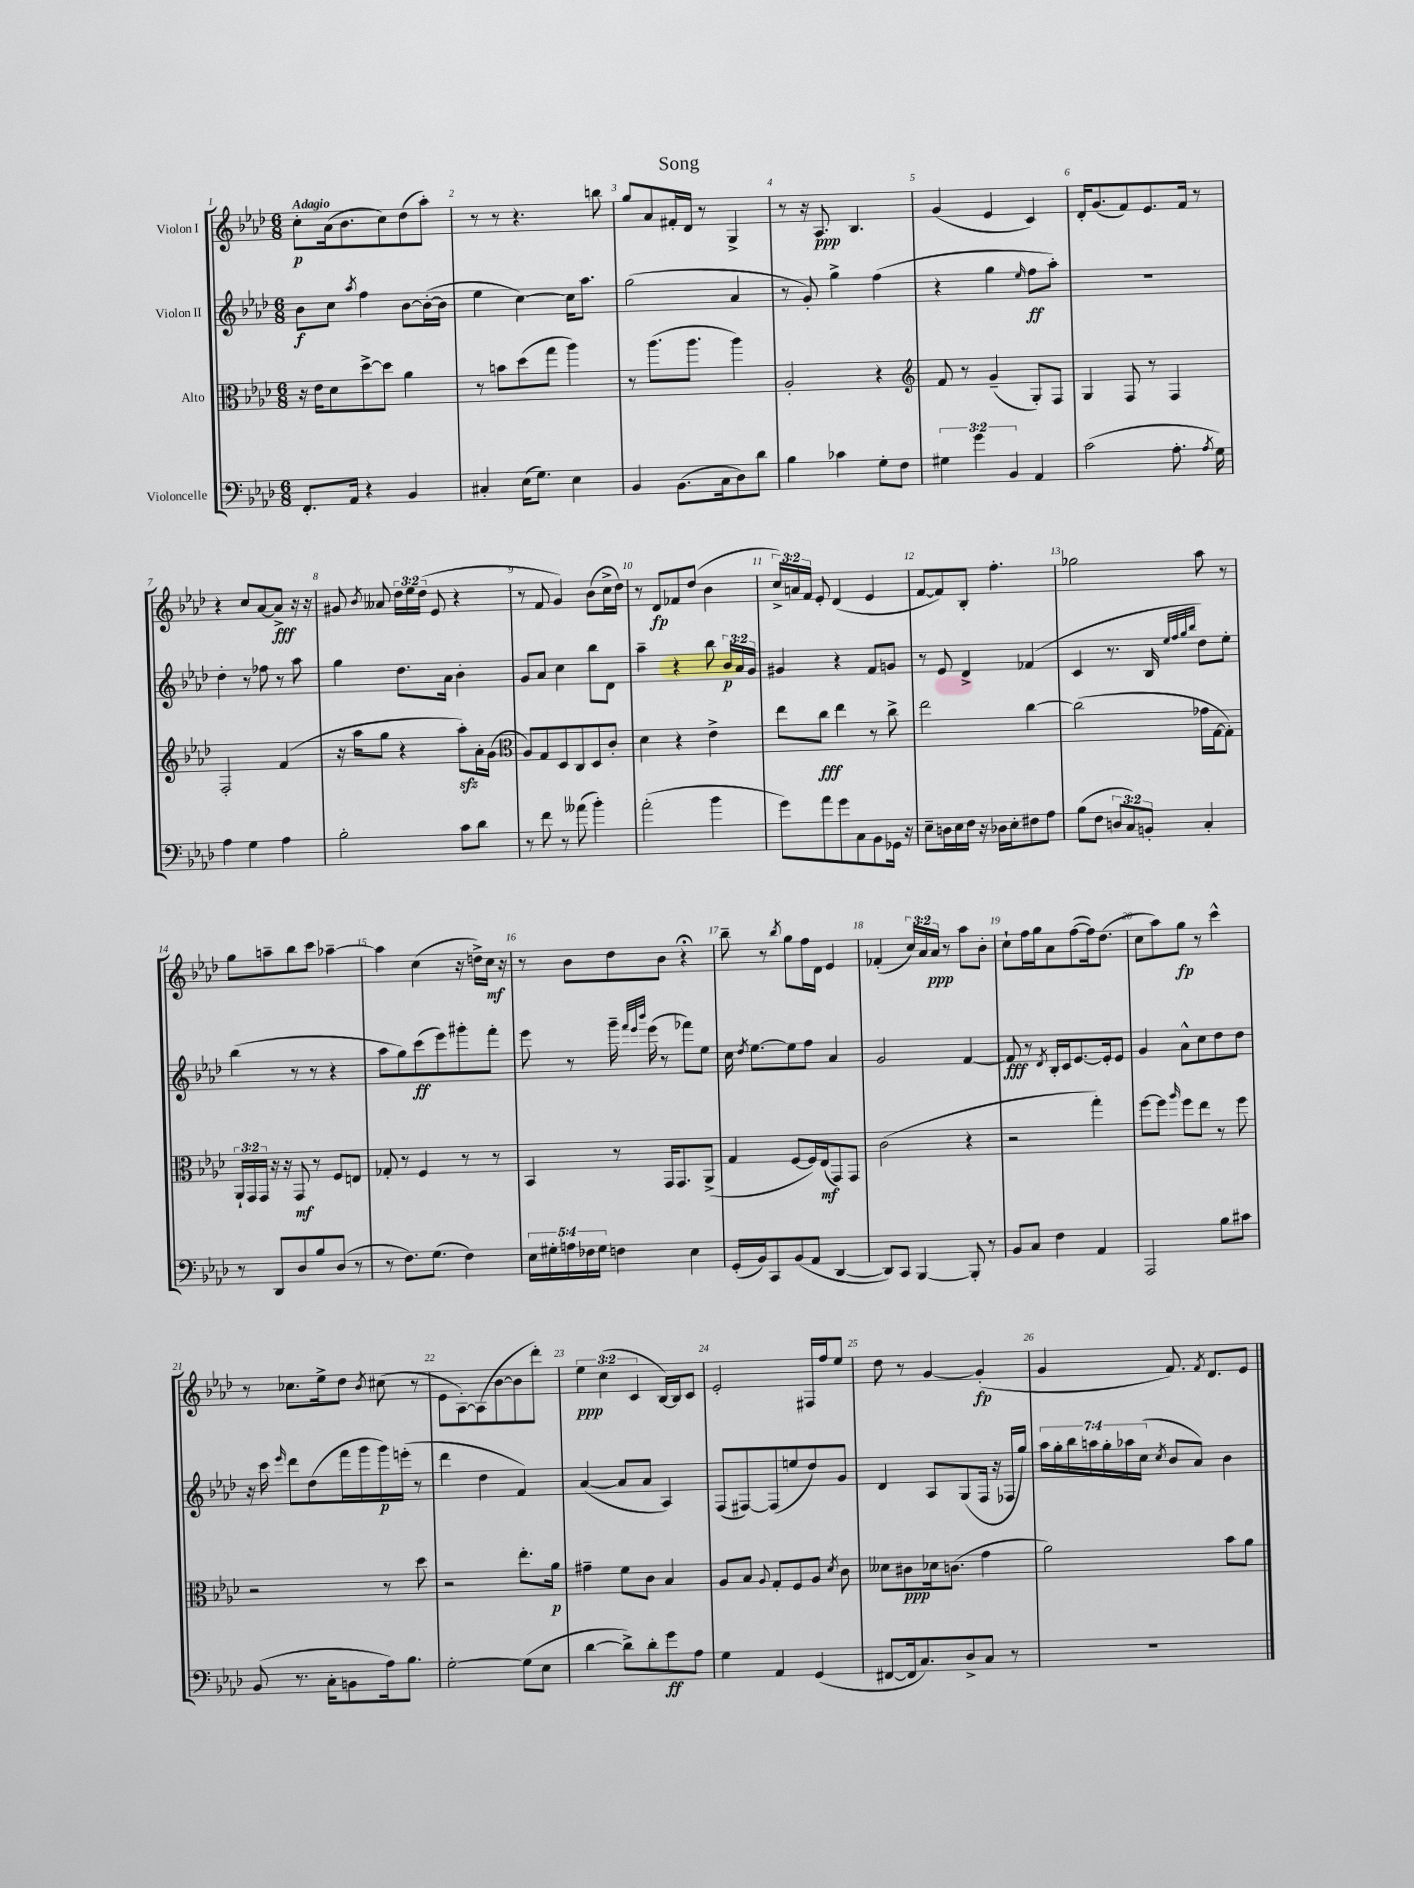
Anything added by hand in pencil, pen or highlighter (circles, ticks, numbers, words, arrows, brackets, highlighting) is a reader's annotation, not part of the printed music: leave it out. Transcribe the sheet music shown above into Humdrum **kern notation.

**kern	**dynam	**kern	**dynam	**kern	**dynam	**kern	**dynam
*part4	*part4	*part3	*part3	*part2	*part2	*part1	*part1
*staff4	*staff4	*staff3	*staff3	*staff2	*staff2	*staff1	*staff1
*I"Violoncelle	*	*I"Alto	*	*I"Violon II	*	*I"Violon I	*
*clefF4	*	*clefC3	*	*clefG2	*	*clefG2	*
*k[b-e-a-d-]	*	*k[b-e-a-d-]	*	*k[b-e-a-d-]	*	*k[b-e-a-d-]	*
*M6/8	*	*M6/8	*	*M6/8	*	*M6/8	*
=1	=1	=1	=1	=1	=1	=1	=1
!	!	!	!	!	!	!LO:TX:a:B:t=Adagio	!
8.FF'/L	.	16r	.	8b-\L	f	8cc'\L	p
.	.	16e-\KL	.	.	.	.	.
.	.	8d-\	.	8cc\J	.	(16a-\k	.
16AA-/Jk	.	.	.	.	.	8.b-\	.
.	.	.	.	8qaa-/	.	.	.
4r	.	[8dd-^\	.	4ff\	.	.	.
.	.	8dd-\J]	.	.	.	8cc\)	.
4BB-/	.	4a-\	.	[8b-\L	.	(8dd-\	.
.	.	.	.	(16b-'\L_	.	8aa-'\J)	.
.	.	.	.	16b-\JJ]	.	.	.
=2	=2	=2	=2	=2	=2	=2	=2
4C#X'/	.	8r	.	4ee-\	.	8r	.
.	.	8bn\L	.	.	.	8r	.
(16E-\KL	.	(8dd-\	.	[4cc\)	.	4.r	.
8.G\J)	.	.	.	.	.	.	.
.	.	8gg\J	.	.	.	.	.
4E-\	.	4aa-\)	.	16cc\KL]	.	.	.
.	.	.	.	8.aa-\J	.	.	.
.	.	.	.	.	.	8bbn\	.
=3	=3	=3	=3	=3	=3	=3	=3
4BB-/	.	8r	.	(2gg\	.	8gg/L	.
.	.	(8.aa-\L	.	.	.	8a-/	.
(8.BB-\L	.	.	.	.	.	16f#X'/L	.
.	.	8.aa-\J	.	.	.	16d-/JJ	.
.	.	.	.	.	.	8r	.
16C\k	.	.	.	.	.	.	.
8D-\)	.	4aa-\)	.	4a-/	.	4G^/	.
8d-\J	.	.	.	.	.	.	.
=4	=4	=4	=4	=4	=4	=4	=4
4B-\	.	2A-'/	.	8r	.	8r	.
.	.	.	.	8g'/)	.	16r	.
.	.	.	.	.	.	8.A-/	ppp
4c-X\	.	.	.	4gg^\	.	.	.
.	.	.	.	.	.	4.B-/	.
8G'\L	.	4r	.	(4ff\	.	.	.
8F\J	.	.	.	.	.	.	.
=5	=5	=5	=5	=5	=5	=5	=5
*	*	*clefG2	*	*	*	*	*
6G#X\	.	8f/	.	4r	.	(4g/	.
.	.	8r	.	.	.	.	.
6g\	.	.	.	.	.	.	.
.	.	(4g~/	.	4gg\	.	4e-/	.
6BB-/	.	.	.	.	.	.	.
.	.	.	.	16qqee-/	.	.	.
4AA-/	.	8G'/L)	.	8ff\L	ff	4c/)	.
.	.	8F/J	.	8aa-'\J)	.	.	.
=6	=6	=6	=6	=6	=6	=6	=6
(2c\	.	4G/	.	2.r	.	16d-'/KL	.
.	.	.	.	.	.	(8.g/	.
.	.	8F/	.	.	.	8f/)	.
.	.	8r	.	.	.	8.e-/	.
8.A-'\	.	4F/	.	.	.	.	.
.	.	.	.	.	.	16f/Jk	.
.	.	.	.	.	.	8r	.
8qA-/	.	.	.	.	.	.	.
16G\)	.	.	.	.	.	.	.
!!LO:LB:g=z
=7	=7	=7	=7	=7	=7	=7	=7
4A-\	.	2F'/	.	4dd-'\	.	4r	.
4G\	.	.	.	8r	.	8cc/L	.
.	.	.	.	8ff-X\	.	[8a-/	.
4A-\	.	(4f/	.	8r	.	8a-^/J]	fff
.	.	.	.	8aa-\	.	16r	.
.	.	.	.	.	.	16r	.
=8	=8	=8	=8	=8	=8	=8	=8
2B-'\	.	16r	.	4gg\	.	8g#X/	.
.	.	16aa-\KL	.	.	.	.	.
.	.	.	.	.	.	8qb-/	.
.	.	8gg\J	.	.	.	8a--X/	.
.	.	4r	.	8.dd-\L	.	24dd-\LL	.
.	.	.	.	.	.	24ee-\	.
.	.	.	.	.	.	(24dd-\JJ	.
.	.	.	.	.	.	8e-/	.
.	.	.	.	16a-\Jk	.	.	.
8c\L	.	8aa-zz'\L)	.	4b-'\	.	4r	.
8d-\J	.	16a-'\L	.	.	.	.	.
.	.	(16g\JJ	.	.	.	.	.
=9	=9	=9	=9	=9	=9	=9	=9
*	*	*clefC3	*	*	*	*	*
8r	.	8A-/L)	.	8g/L	.	8r	.
8f\	.	8G/	.	8a-/J	.	8f/	.
8r	.	8D-/	.	4cc\	.	4g/)	.
(8a--X\	.	8C/	.	.	.	.	.
4b-'\)	.	8D-/	.	8bb-\L	.	(8b-\L	.
.	.	8c'/J	.	8d-\J	.	16cc^\L	.
.	.	.	.	.	.	16dd-\JJ)	.
=10	=10	=10	=10	=10	=10	=10	=10
(2a-'\	.	4d-\	.	4aa-~\	.	8r	.
.	.	.	.	.	.	8d-/L	fp
.	.	4r	.	4r	.	8f-X/	.
.	.	.	.	.	.	(8dd-/J	.
4b-\	.	4e-^\	.	8bb-\	.	4b-\	.
.	.	.	.	24b-/LL	p	.	.
.	.	.	.	24a-/	.	.	.
.	.	.	.	24g/JJ	.	.	.
=11	=11	=11	=11	=11	=11	=11	=11
8g\L)	.	8ee-\L	.	4g#X/	.	24cc^/LL)	.
.	.	.	.	.	.	24an/	.
.	.	.	.	.	.	24f/JJ	.
8a-\	.	8cc\J	fff	.	.	8e-'/	.
8g\	.	4ee-\	.	4r	.	(4d-/	.
8C\	.	.	.	.	.	.	.
8BB-\	.	8r	.	8f/L	.	4e-/	.
16GG-X\Jk	.	8cc^\	.	8gn/J	.	.	.
16r	.	.	.	.	.	.	.
=12	=12	=12	=12	=12	=12	=12	=12
8E-~\L	.	2ee-\	.	8r	.	[8f/L	.
16Dn\L	.	.	.	8e-/	.	8f/])	.
16E-\	.	.	.	.	.	.	.
16F\JJ	.	.	.	4d-^/	.	8B-'/J	.
16r	.	.	.	.	.	.	.
16D-X\LL	.	.	.	.	.	4.ff'\	.
16E-'\J	.	.	.	.	.	.	.
8F#X\	.	[4cc\	.	(4f-X/	.	.	.
8A-\J	.	.	.	.	.	.	.
=13	=13	=13	=13	=13	=13	=13	=13
(8B-\L	.	(2cc\]	.	4c/	.	2gg-X\	.
8F\J	.	.	.	.	.	.	.
12Dn/L	.	.	.	8.r	.	.	.
12C/)	.	.	.	.	.	.	.
12BBn'/J	.	.	.	.	.	.	.
.	.	.	.	16B-/	.	.	.
.	.	.	.	32qqee-/LLL	.	.	.
.	.	.	.	32qqff/	.	.	.
.	.	.	.	32qqgg/	.	.	.
.	.	.	.	32qqbb-/JJJ	.	.	.
4C'/	.	16g-X\LL	.	8dd-\L)	.	8aa-\	.
.	.	[16G\J	.	.	.	.	.
.	.	8G'\J])	.	8ee-'\J	.	8r	.
!!LO:LB:g=z
=14	=14	=14	=14	=14	=14	=14	=14
8r	.	24AA-`/LL	.	(4bb-\	.	8gg\L	.
.	.	24GG/	.	.	.	.	.
.	.	24GG/JJ	.	.	.	.	.
8DD-/L	.	16r	.	.	.	8aan~\	.
.	.	16r	.	.	.	.	.
8D-/	.	8GG/	mf	8r	.	8bb-\	.
8B-/	.	8r	.	8r	.	8ccc\J	.
(8D-/J	.	8F/L	.	4r	.	[4aa-X~\	.
8r	.	8En/J	.	.	.	.	.
=15	=15	=15	=15	=15	=15	=15	=15
8r	.	8G-X'/	.	8aa-\L	.	4aa-\]	.
8.F\L)	.	8r	.	8gg\)	.	.	.
.	.	4F/	.	(8ccc\	ff	(4cc\	.
(8.G\J	.	.	.	.	.	.	.
.	.	.	.	8eee-\)	.	.	.
4F\)	.	8r	.	8ggg#X'\	.	16r	.
.	.	.	.	.	.	16ddn^\LL)	.
.	.	8r	.	8fff'\J	.	16cc\JJ	mf
.	.	.	.	.	.	16r	.
=16	=16	=16	=16	=16	=16	=16	=16
20E-\LL	.	4BB-/	.	8eee-\	.	8r	.
20G#X'\	.	.	.	.	.	.	.
20An\	.	.	.	.	.	.	.
.	.	.	.	8r	.	8b-\L	.
20F-X\	.	.	.	.	.	.	.
20G#\JJ	.	.	.	.	.	.	.
4Fn\	.	8r	.	16ggg~\	.	8dd-\	.
.	.	.	.	32qqfff/LLL	.	.	.
.	.	.	.	32qqeee-/	.	.	.
.	.	.	.	32qqbbb-/JJJ	.	.	.
.	.	.	.	(16eee-\	.	.	.
.	.	16GG/KL	.	8r	.	8b-\J	.
.	.	8.GG/	.	.	.	.	.
4E-\	.	.	.	8fff-X\L)	.	4r;<	.
.	.	(8AA-^/J	.	8ee-\J	.	.	.
=17	=17	=17	=17	=17	=17	=17	=17
(16GG'/LL	.	4G/	.	16cc\	.	8bb-~\	.
.	.	.	.	8qdd-/	.	.	.
16BB-/J)	.	.	.	[8.ee-\L	.	.	.
8CC/	.	.	.	.	.	8r	.
.	.	.	.	.	.	8qbb-/	.
(8BB-/	.	[8F/L	.	8ee-\]	.	8gg\L	.
8AA-/J	.	16F/L])	.	8ff\J	.	16ff\L	.
.	.	(16E-/J	mf	.	.	16d-\JJ	.
[4DD-/	.	8GG/)	.	4a-/	.	4e-/	.
.	.	8GG/J	.	.	.	.	.
=18	=18	=18	=18	=18	=18	=18	=18
8DD-/L])	.	(2c\	.	2g/	.	(4f-X'/	.
8CC/J	.	.	.	.	.	.	.
[4BBB-/	.	.	.	.	.	24cc/LL)	.
.	.	.	.	.	.	24a-/	.
.	.	.	.	.	.	24a-/JJ	ppp
.	.	.	.	.	.	8r	.
8BBB-'/]	.	4r	.	[4f/	.	8aa-\L	.
8r	.	.	.	.	.	8b-'\J	.
=19	=19	=19	=19	=19	=19	=19	=19
8BB-/L	.	2r	.	8f/]	fff	8cc`\L	.
8C/J	.	.	.	8r	.	16ff\L	.
.	.	.	.	.	.	16gg\J	.
.	.	.	.	8qd-/	.	.	.
4F\	.	.	.	16B-'/LL	.	8a-\	.
.	.	.	.	16c/J	.	.	.
.	.	.	.	[8.e-/	.	([8ff\	.
4AA-/	.	4gg'\)	.	.	.	16ff\k])	.
.	.	.	.	16e-'/k]	.	(8.dd-\J	.
.	.	.	.	8e-/J	.	.	.
=20	=20	=20	=20	=20	=20	=20	=20
2AAA-/	.	[8ff\L	.	4g/	.	8cc\L	.
.	.	8ff\J]	.	.	.	8aa-\)	.
.	.	16qqaa-/	.	.	.	.	.
.	.	8ff\L	.	8a-^^\L	.	8gg\J	fp
.	.	8ee-\J	.	8cc\	.	8r	.
8B-\L	.	8r	.	8dd-\	.	4ccc^^\	.
8c#X\J	.	8ff\	.	8dd-\J	.	.	.
!!LO:LB:g=z
=21	=21	=21	=21	=21	=21	=21	=21
(8BB-/	.	2r	.	16r	.	8r	.
.	.	.	.	16ccc\	.	.	.
.	.	.	.	16qqeee-/	.	.	.
8.r	.	.	.	8ddd-\L	.	8.cc-X\L	.
.	.	.	.	(8dd-\	.	.	.
16C'\KL	.	.	.	.	.	16ee-^\k	.
8BBn\	.	.	.	16fff\L	.	8dd-\J	.
.	.	.	.	16ggg\	.	.	.
.	.	.	.	.	.	8qb-/	.
16A-\k)	.	8r	.	16ggg\)	p	(8cc#X\	.
8.B-\J	.	.	.	(16eeen'\JJ	.	.	.
.	.	8dd-\	.	8r	.	8r	.
=22	=22	=22	=22	=22	=22	=22	=22
[2G'\	.	2r	.	4ddd-\	.	8e-\L	.
.	.	.	.	.	.	[8A-'\)	.
.	.	.	.	4dd-\	.	(8A-\]	.
.	.	.	.	.	.	[8b-\	.
(8G\L]	.	8.ee-'\L	.	4f/)	.	8b-\]	.
8E-\J	.	.	.	.	.	8ddd-'\J)	.
.	.	16a-\Jk	p	.	.	.	.
=23	=23	=23	=23	=23	=23	=23	=23
[4d-\	.	4g#X~\	.	([4a-/	.	6ee-\	ppp
.	.	.	.	.	.	(6cc\	.
8d-^\L])	.	8f\L	.	8a-/L]	.	.	.
.	.	.	.	.	.	6c/	.
8d-'\	.	8c\J	.	8a-/J	.	.	.
8g\	ff	4B-/	.	4A-/)	.	[16B-/LL)	.
.	.	.	.	.	.	16B-/J]	.
8A-\J	.	.	.	.	.	8c/J	.
=24	=24	=24	=24	=24	=24	=24	=24
4G\	.	8A-/L	.	(8F/L	.	2e-'/	.
.	.	8B-/J	.	[8F#X/)	.	.	.
.	.	8qqA-/	.	.	.	.	.
4AA-/	.	8G'/L	.	(8F#/]	.	.	.
.	.	8F/	.	8een/	.	.	.
(4GG/	.	8A-/J	.	8dd-/)	.	16F#X/LL	.
.	.	.	.	.	.	16ff/J	.
.	.	8qd-/	.	.	.	.	.
.	.	8c\	.	8g/J	.	8ee-/J	.
=25	=25	=25	=25	=25	=25	=25	=25
[8FF#X/L	.	8d--X\L	.	4d-/	.	8dd-\	.
16FF#/k]	.	8c#X\	ppp	.	.	8r	.
8.C/)	.	.	.	.	.	.	.
.	.	16d-X\k	.	8A-/L	.	[4g/	.
.	.	(8.cn\J	.	.	.	.	.
8D-^/	.	.	.	(8G/	.	.	.
8C/J	.	4g\	.	16F/Jk	.	(4g'/]	fp
.	.	.	.	16r	.	.	.
8r	.	.	.	16F-X/LL	.	.	.
.	.	.	.	16gg/JJ)	.	.	.
=26	=26	=26	=26	=26	=26	=26	=26
2.r	.	2a-\)	.	28aa-\LL	.	4g/	.
.	.	.	.	28gg'\	.	.	.
.	.	.	.	28bb-\	.	.	.
.	.	.	.	28aan\	.	.	.
.	.	.	.	28gg'\	.	.	.
.	.	.	.	28aa-X\	.	.	.
.	.	.	.	(28cc\JJ	.	.	.
.	.	.	.	8qcc/	.	.	.
.	.	.	.	8b-/L	.	8.f/)	.
.	.	.	.	8a-/J)	.	.	.
.	.	.	.	.	.	8qf/	.
.	.	.	.	.	.	8.d-/L	.
.	.	8b-\L	.	4b-\	.	.	.
.	.	8a-\J	.	.	.	8e-/J	.
==	==	==	==	==	==	==	==
*-	*-	*-	*-	*-	*-	*-	*-
